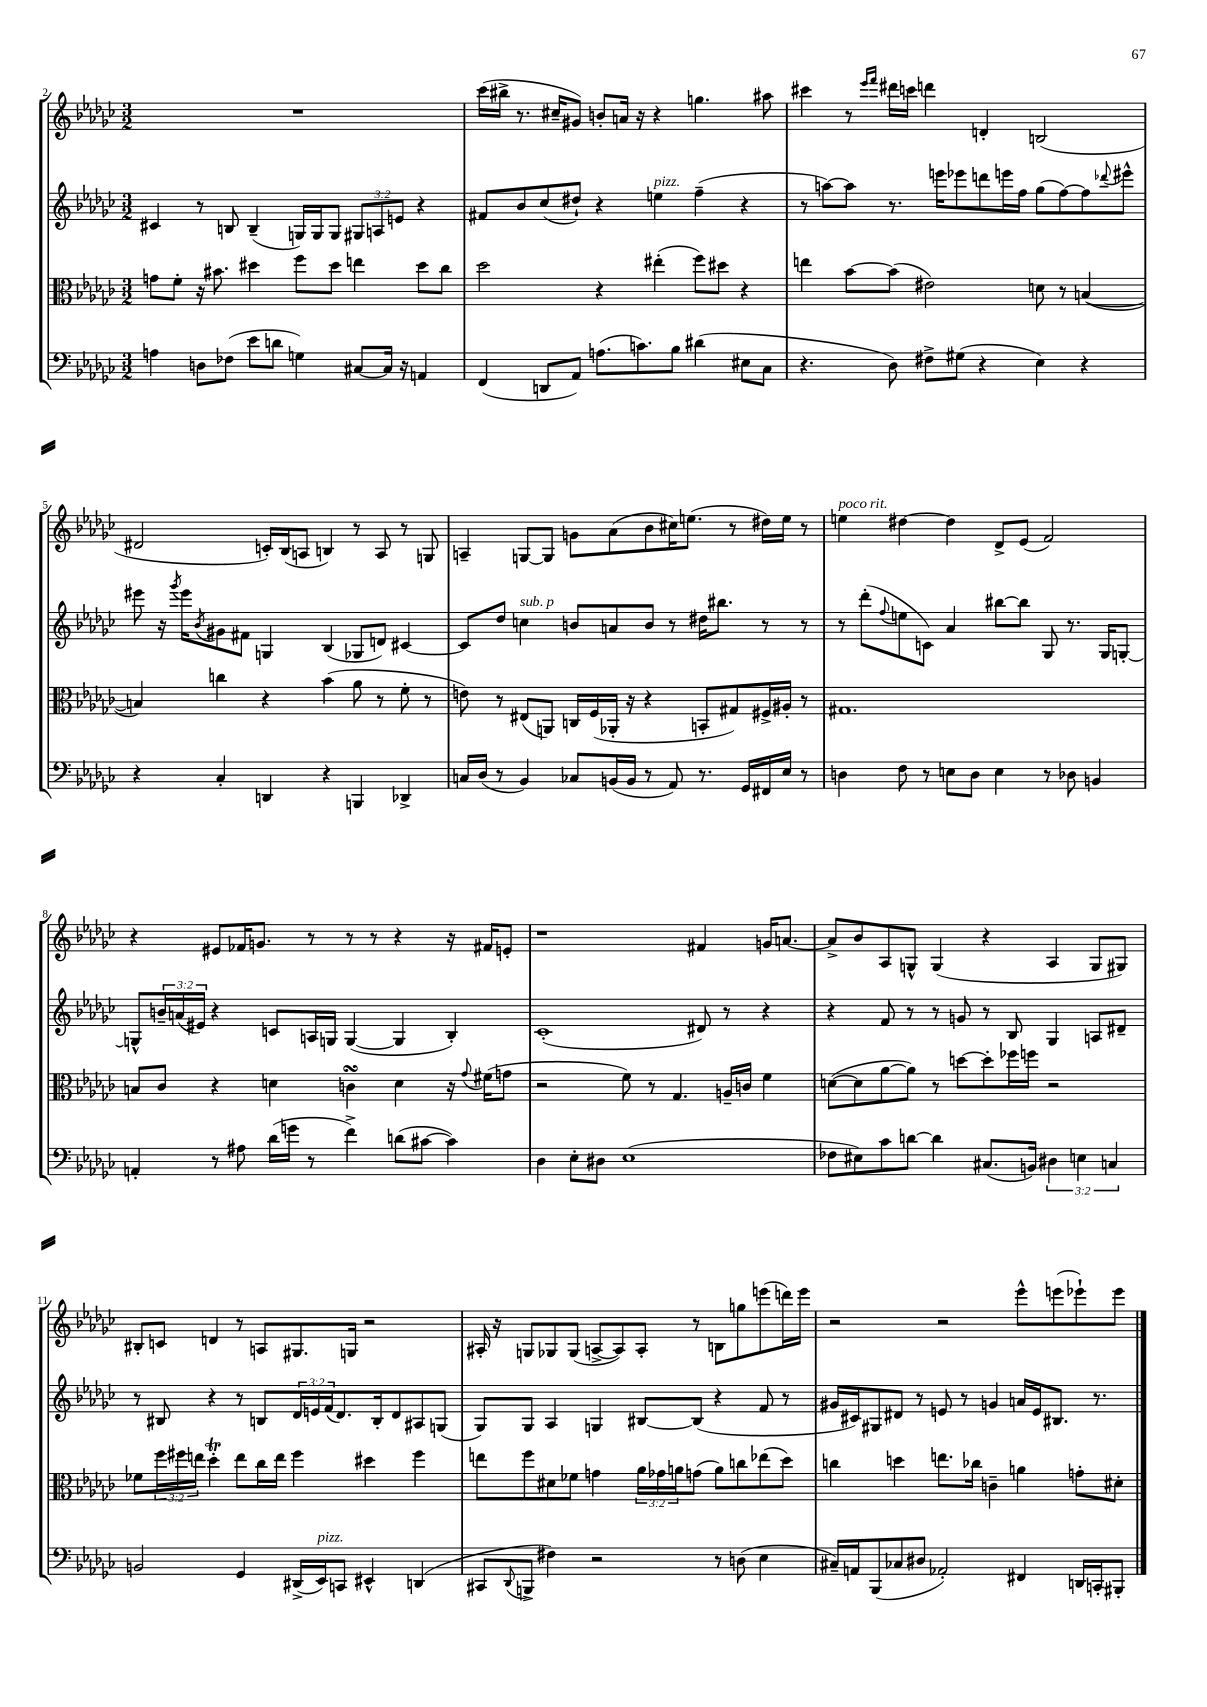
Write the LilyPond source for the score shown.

<<
\new StaffGroup <<
\new Staff = "s0" {
    \clef treble \key ges \major \numericTimeSignature \time 3/2
    R1. |
    ces'''16( bis''16-> r8. cis''16-- gis'8) b'8-. a'16 r16 r4 g''4. ais''8 |
    cis'''4 r8 \grace { ees'''16 f'''16 } dis'''16 c'''16 d'''4 d'4-. b2( |
    dis'2 c'16-.) bes16( a8 b4) r8 a8 r8 g8 |
    a4-- g8~ g8 g'8 aes'8( bes'8 cis''16) e''8.( r8 dis''16) e''16 r8 |
    e''4^\markup { \italic "poco rit." } dis''4~ dis''4 des'8-> ees'8( f'2) |
    r4 eis'8 fes'16 g'8. r8 r8 r8 r4 r16 fis'16 e'8-. |
    r1 fis'4 g'16 a'8.~ |
    a'8-> bes'8 aes8 g8-^ g4( r4 aes4 g8 gis8) |
    bis8-. c'8 d'4 r8 a8 gis8. g16 r2 |
    ais16-. r16 g8 ges8 ges8( a8~-> a8) a8-. r8 b8 g''8 e'''8( d'''16) e'''16 |
    r2 r2 ees'''8-^ e'''8( ees'''8-!) ees'''8 \bar "|." |
}
\new Staff = "s1" {
    \clef treble \key ges \major \numericTimeSignature \time 3/2 \override Staff.TupletNumber.text = #tuplet-number::calc-fraction-text
    cis'4 r8 b8 b4--( g16) g16 g8 \tuplet 3/2 { gis8 a8 e'8 } r4 |
    fis'8 bes'8 ces''8( dis''8-!) r4 e''4^\markup { \italic "pizz." } f''4--( r4 |
    r8 a''8~) a''8 r8. e'''16 ees'''8 d'''8 e'''16 f''16 ges''8( f''8~) f''8 \appoggiatura { des'''8 } eis'''8-^ |
    eis'''8 r16 \acciaccatura { ges'''8 } eis'''16 \acciaccatura { bes'8 } gis'8 fis'8 g4 bes4( ges8 d'8) cis'4~ |
    cis'8 des''8 c''4^\markup { \italic "sub. p" } b'8 a'8 b'8 r8 dis''16 bis''8. r8 r8 |
    r8 des'''8-.( \appoggiatura { f''8 } e''8 c'8) aes'4 bis''8~ bis''8 ges8 r8. ges16 g8~-. |
    g8-^ \tuplet 3/2 { b'16-- a'16( eis'16) } r4 c'8 a16 g16 g4~( g4 bes4-.) |
    ces'1-.( dis'8) r8 r4 |
    r4 f'8 r8 r8 g'8 r8 bes8 ges4 a8 dis'8-- |
    r8 bis8 r4 r8 b8 \tuplet 3/2 { des'16 e'16 f'16( } des'8.) b16-. des'8 ais8 g8( |
    ges8) ges8 aes4 g4 bis8~ bis8( r4 f'8 r8 |
    gis'16 cis'16) gis8 dis'8 r8 e'8 r8 g'4 a'16 e'16 bis8. r8. \bar "|." |
}
\new Staff = "s2" {
    \clef alto \key ges \major \numericTimeSignature \time 3/2 \override Staff.TupletNumber.text = #tuplet-number::calc-fraction-text
    g'8 f'8-. r16 bis'8. dis''4 f''8 dis''8 e''4 dis''8 ces''8 |
    des''2 r4 eis''4-.( f''8) dis''8 r4 |
    e''4 bes'8~ bes'8( eis'2) d'8 r8 b4~( |
    b4) c''4 r4 bes'4( aes'8 r8 f'8-. r8 |
    e'8) r8 eis8( a,8) c16 f16( aes,16-. r16 r4 b,8-. gis8) fis16-> ais16-. r8 |
    gis1. |
    b8 ces'8 r4 d'4 c'4\turn d'4 r16 \appoggiatura { ges'8 } fis'16( g'8 |
    r2 f'8) r8 ges4. a16-- c'16 f'4 |
    d'8~( d'8 aes'8~ aes'8) r8 d''8~ d''8-. fes''16 f''16 r2 |
    fes'8 \tuplet 3/2 { f''16 fis''16 e''16 } des''4-.\trill e''8 ces''16 e''16 fis''4 dis''4 fis''4 |
    e''8 f''8 dis'8 fes'8 g'4 \tuplet 3/2 { aes'16 ges'16 a'16 } g'8( a'8) c''8 ees''8( des''8) |
    c''4 d''4 e''8. ces''16 c'4-- a'4 g'8-. dis'8-. \bar "|." |
}
\new Staff = "s3" {
    \clef bass \key ges \major \numericTimeSignature \time 3/2 \override Staff.TupletNumber.text = #tuplet-number::calc-fraction-text
    a4 d8 fes8( ees'8 d'8 g4) cis8~ cis16 r16 a,4 |
    f,4( d,8 aes,8) a8.( c'8.) bes8 dis'4( eis8 ces8 |
    r4. des8) fis8-> gis8( r4 ees4) r4 |
    r4 ces4-. d,4 r4 b,,4 des,4-> |
    c16 des16( r8 bes,4) ces8 b,16( b,16 r8 aes,8) r8. ges,16 fis,16 ees16 r8 |
    d4 f8 r8 e8 d8 e4 r8 des8 b,4 |
    a,4-. r8 ais8 des'16( g'16 r8 f'4->) d'8( cis'8~ cis'4) |
    des4 ees8-. dis8 ees1( |
    fes8 eis8) ces'8 d'8~ d'4 cis8.( b,16) \tuplet 3/2 { dis4 e4 c4 } |
    b,2 ges,4 dis,16->( ees,16^\markup { \italic "pizz." }) c,8 eis,4-^ d,4( |
    cis,8 \appoggiatura { des,8 } b,,8-> fis4) r2 r8 d8( ees4 |
    cis16--) a,16 bes,,8( ces8 dis8 aes,2-.) fis,4 d,16 c,16-. bis,,8-. \bar "|." |
}
>>
>>
\layout { \context { \Score currentBarNumber = #2 } }
